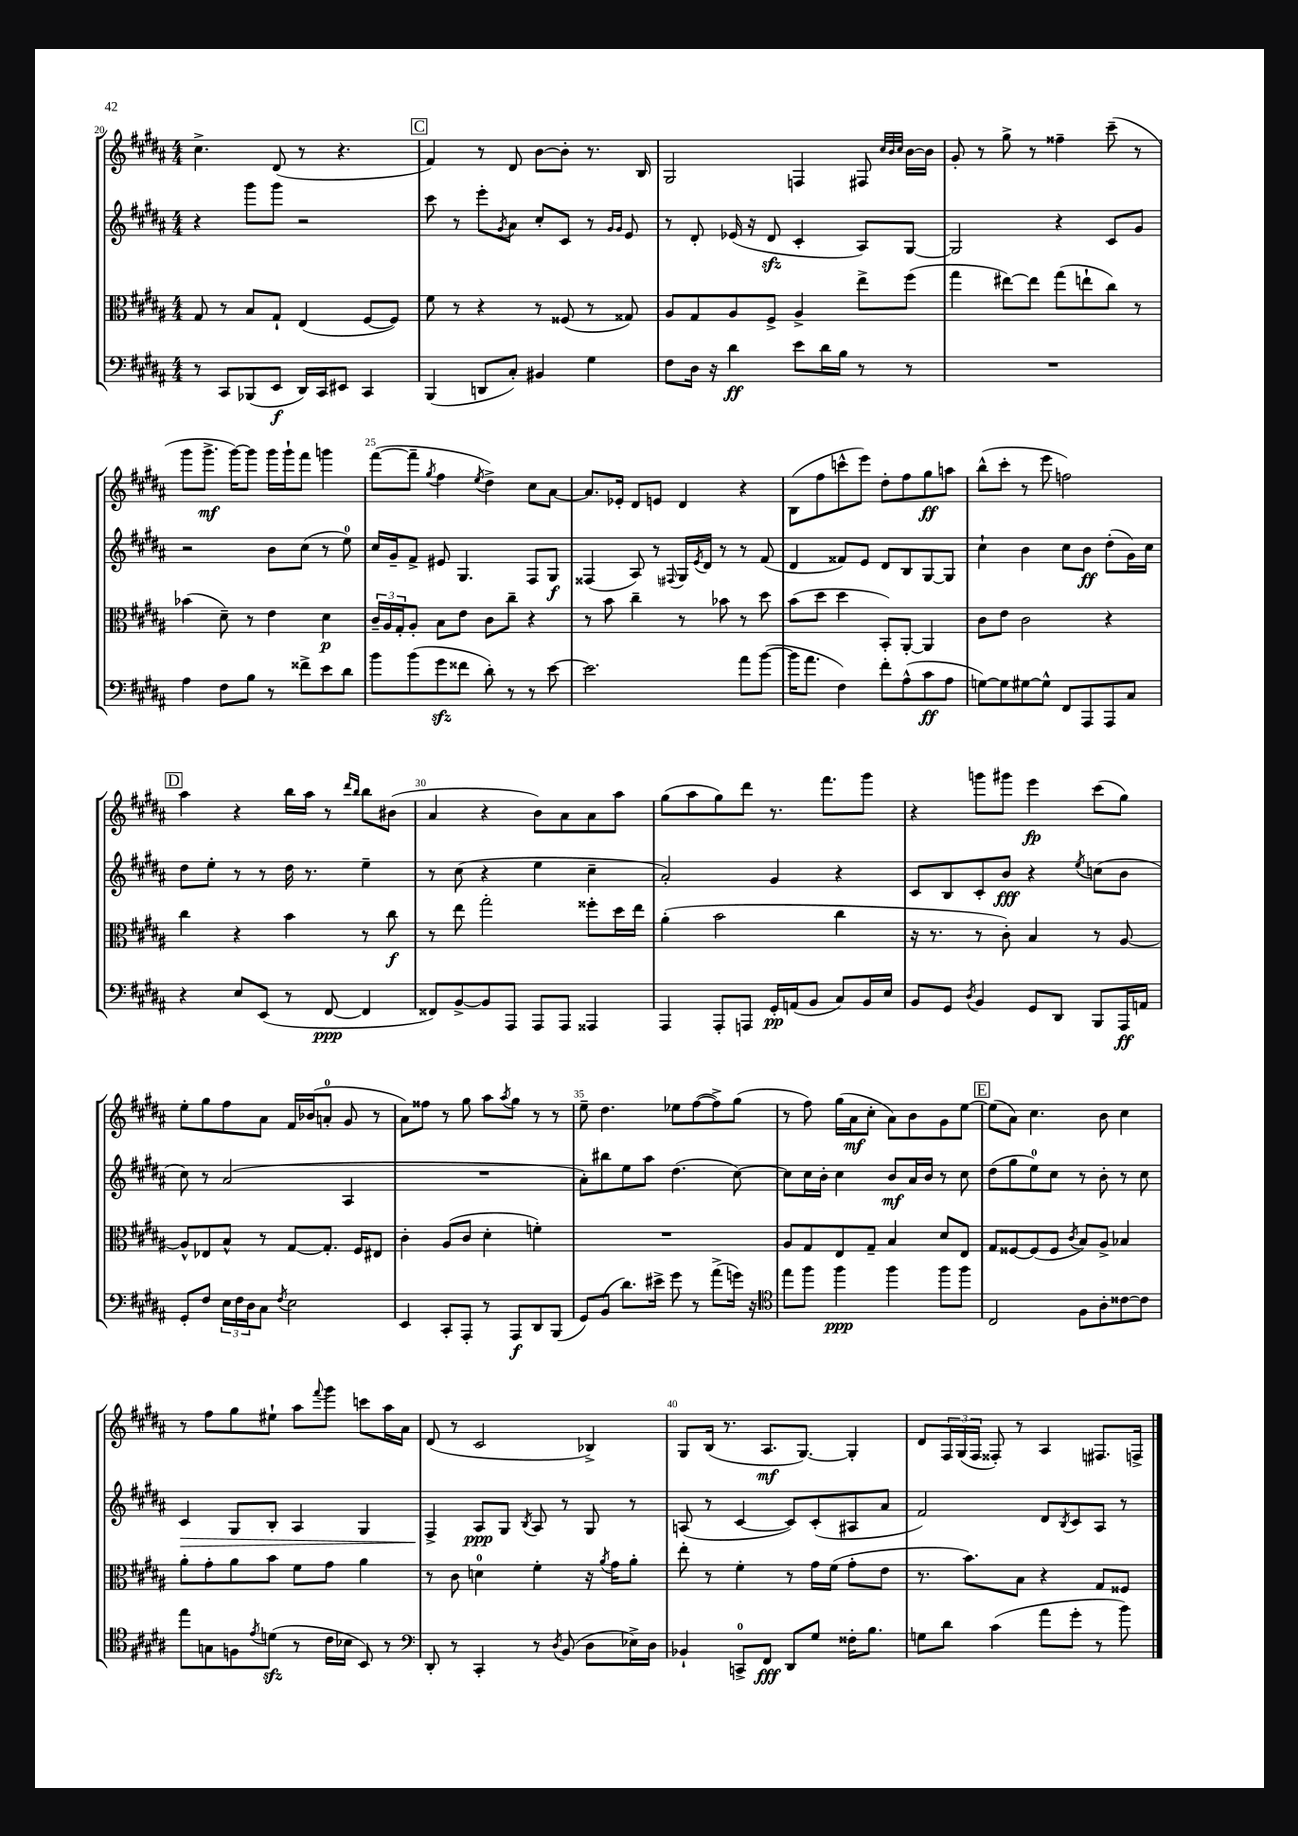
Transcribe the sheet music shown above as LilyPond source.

<<
\new StaffGroup <<
\new Staff = "s0" {
    \clef treble \key b \major \numericTimeSignature \time 4/4
    cis''4.-> dis'8( r8 r4. |
    \mark \markup { \box "C" } fis'4) r8 dis'8 b'8~ b'8-. r8. b16 |
    gis2 f4 fis8 \grace { cis''32 b'32 cis''32 } b'16~ b'16 |
    gis'8-. r8 gis''8-> r8 fisis''4-- cis'''8--( r8 |
    gis'''8 gis'''8.->\mf gis'''16~) gis'''8 gis'''16 gis'''16-! fis'''8 g'''4 |
    fis'''8~( fis'''8-- \acciaccatura { gis''8 } fis''4 \acciaccatura { e''8 } dis''4->) cis''8 ais'8~ |
    ais'8. ees'16-. dis'8 e'8 dis'4 r4 |
    b8( fis''8 c'''8-^ e'''8) dis''8-. fis''8 gis''8\ff a''8 |
    b''8-^( cis'''8-. r8 e'''8 f''2) |
    \mark \markup { \box "D" } ais''4 r4 b''16 ais''16 r8 \grace { dis'''16 b''16 } b''8 bis'8( |
    ais'4 r4 b'8) ais'8 ais'8 ais''8 |
    gis''8( ais''8 gis''8) dis'''8 r8. fis'''8. gis'''8 |
    r4 g'''8 gis'''8 e'''4\fp cis'''8( gis''8) |
    e''8-. gis''8 fis''8 ais'8 fis'16 bes'16( a'8-0-. gis'8 r8 |
    ais'8) fisis''8 r8 gis''8 ais''8 \acciaccatura { ais''8 } gis''8 r8 r8 |
    e''8-- dis''4. ees''8 fis''8~( fis''8->) gis''8( |
    r8 fis''8) gis''16( ais'16\mf cis''8-. ais'8) b'8 gis'8 e''8~ |
    \mark \markup { \box "E" } e''8( ais'8) cis''4. b'8 cis''4 |
    r8 fis''8 gis''8 eis''8-! ais''8 \appoggiatura { fis'''8 } gis'''8 c'''8 ais''16 ais'16 |
    dis'8( r8 cis'2 bes4->) |
    gis8 b16( r8. ais8.\mf gis8.~) gis4-. |
    dis'8 \tuplet 3/2 { fis16 gis16( fis16 } fisis8-.) r8 ais4 fis8. f16-> \bar "|." |
}
\new Staff = "s1" {
    \clef treble \key b \major \numericTimeSignature \time 4/4
    r4 gis'''8 gis'''8 r2 |
    \mark \markup { \box "C" } cis'''8 r8 e'''8-. \acciaccatura { gis'8 } ais'8 cis''8-. cis'8 r8 \grace { gis'16 gis'16 } e'8 |
    r8 dis'8-. ees'16( r16 dis'8\sfz cis'4-. ais8) gis8~ |
    gis2 r4 cis'8 gis'8 |
    r2 b'8 cis''8( r8 e''8-0) |
    cis''16 gis'16-- fis'8-> eis'8 gis4. fis8 gis8\f |
    fisis4( ais8) r8 \appoggiatura { fis8 } gis16 \acciaccatura { e'8 } dis'16 r8 r8 fis'8( |
    dis'4 fisis'8) e'8 dis'8 b8 gis8~ gis8 |
    cis''4-! b'4 cis''8 b'8\ff dis''8-.( gis'16) cis''16 |
    \mark \markup { \box "D" } dis''8 e''8-. r8 r8 dis''16 r8. e''4-- |
    r8 cis''8( r4 e''4 cis''4-- |
    ais'2-.) gis'4 r4 |
    cis'8 b8 cis'8-. b'8\fff r4 \acciaccatura { e''8 } c''8( b'8 |
    cis''8) r8 ais'2( ais4 |
    R1 |
    ais'8-.) bis''8 e''8 ais''8 dis''4.( cis''8~) |
    cis''8 cis''16 b'16-. cis''4 b'8\mf ais'16 b'16 r8 cis''8 |
    \mark \markup { \box "E" } dis''8( gis''8 e''8-0) cis''8 r8 b'8-. r8 cis''8 |
    cis'4\> gis8 b8-. ais4 gis4 |
    fis4->\! ais8\ppp gis8 \acciaccatura { b8 } ais8 r8 gis8 r8 |
    a8( r8 cis'4~ cis'8) cis'8-.( ais8 ais'8 |
    fis'2) dis'8 \acciaccatura { b8 } cis'8 ais8 r8 \bar "|." |
}
\new Staff = "s2" {
    \clef alto \key b \major \numericTimeSignature \time 4/4
    gis8 r8 b8 gis8-! e4( fis8~ fis8) |
    \mark \markup { \box "C" } fis'8 r8 r4 r8 fisis8( r8 gisis8) |
    ais8 gis8 ais8 fis8-> ais4-> e''8-> fis''8( |
    gis''4 eis''8~) eis''8 gis''8( e''8-! cis''8) r8 |
    bes'4( dis'8--) r8 e'4 dis'4\p |
    \tuplet 3/2 { cis'16-- ais16 gis16-. } ais8-. b8 e'8 cis'8 cis''8-- r4 |
    r8 b'8 cis''4-- r8 bes'8 r8 dis''8 |
    b'8( dis''8 dis''4 b,8-.) ais,8~-. ais,4 |
    cis'8 e'8 cis'2 r4 |
    \mark \markup { \box "D" } cis''4 r4 b'4 r8 cis''8\f |
    r8 e''8 gis''2-. fisis''8-. dis''16 e''16 |
    ais'4-.( b'2 cis''4 |
    r16 r8. r8 cis'8-.) b4 r8 ais8~ |
    ais8-^ ees8 b8-^ r8 gis8~ gis8.-. fis16 eis8 |
    cis'4-. ais8( cis'8 dis'4-. f'4-.) |
    R1 |
    ais8 gis8 e8 gis8-- b4 dis'8 e8 |
    \mark \markup { \box "E" } gis8 fisis8~ fisis8( fisis8 \acciaccatura { cis'8 } b8) ais8-> bes4 |
    ais'8-. gis'8-. ais'8 b'8 fis'8 gis'8 ais'4 |
    r8 cis'8 d'4-0 fis'4-. r16 \acciaccatura { ais'8 } gis'16 ais'8-. |
    e''8-. r8 fis'4-. r8 gis'16 fis'16( gis'8-. e'8 |
    r8. b'8.) b8 r4 gis8 fisis8 \bar "|." |
}
\new Staff = "s3" {
    \clef bass \key b \major \numericTimeSignature \time 4/4
    r8 cis,8 bes,,8( e,8\f dis,16) cis,16 eis,8 cis,4 |
    \mark \markup { \box "C" } b,,4( d,8 cis8-.) bis,4 gis4 |
    fis8 dis16 r16 dis'4\ff e'8 dis'16 b16 r8 r8 |
    R1 |
    ais4 fis8 b8 r8 fisis'8-> e'8 dis'8 |
    b'8 b'8( gis'8\sfz fisis'8 dis'8-.) r8 r8 e'8~ |
    e'2. ais'8 b'8~( |
    b'16 ais'8. fis4) fis'8-. ais8-^( cis'8\ff ais8 |
    g8~) g8 gis8~ gis8-^ fis,8 ais,,8 ais,,8 cis8 |
    \mark \markup { \box "D" } r4 e8 e,8( r8 fis,8~\ppp fis,4 |
    fisis,8) b,8~-> b,8 ais,,8 ais,,8 ais,,8 aisis,,4 |
    ais,,4 ais,,8-. a,,8 gis,16-.\pp a,16( b,8 cis8) b,16 e16 |
    b,8 gis,8 \acciaccatura { dis8 } b,4 gis,8 dis,8 b,,8 ais,,16\ff a,16 |
    gis,8-. fis8 \tuplet 3/2 { e16 fis16 dis16 } cis8 \acciaccatura { fis8 } e2 |
    e,4 cis,8-. ais,,8-. r8 ais,,8\f dis,8 b,,8( |
    gis,8) b,8( dis'8.) eis'16-> gis'8 r8 ais'8->( g'16) r16 |
    \clef tenor e''8 fis''8 fis''4\ppp fis''4 fis''8 fis''8 |
    \mark \markup { \box "E" } cis2 fis8 ais8-. cisis'8~ cisis'8 |
    e''8 g8 f8 \acciaccatura { e'8 } d'8\sfz( r8 cis'16 bes16 b,8) r8 |
    \clef bass dis,8-. r8 cis,4-. r8 \acciaccatura { dis8 } b,8( dis8 ees16->) dis16 |
    bes,4-! c,8-0-> fis,8\fff dis,8 gis8 fisis16-. b8. |
    g8 dis'8 cis'4( ais'8 gis'8-. r8 b'8) \bar "|." |
}
>>
>>
\layout { \context { \Score currentBarNumber = #20 \override BarNumber.break-visibility = ##(#f #t #t) barNumberVisibility = #(every-nth-bar-number-visible 5) } }
